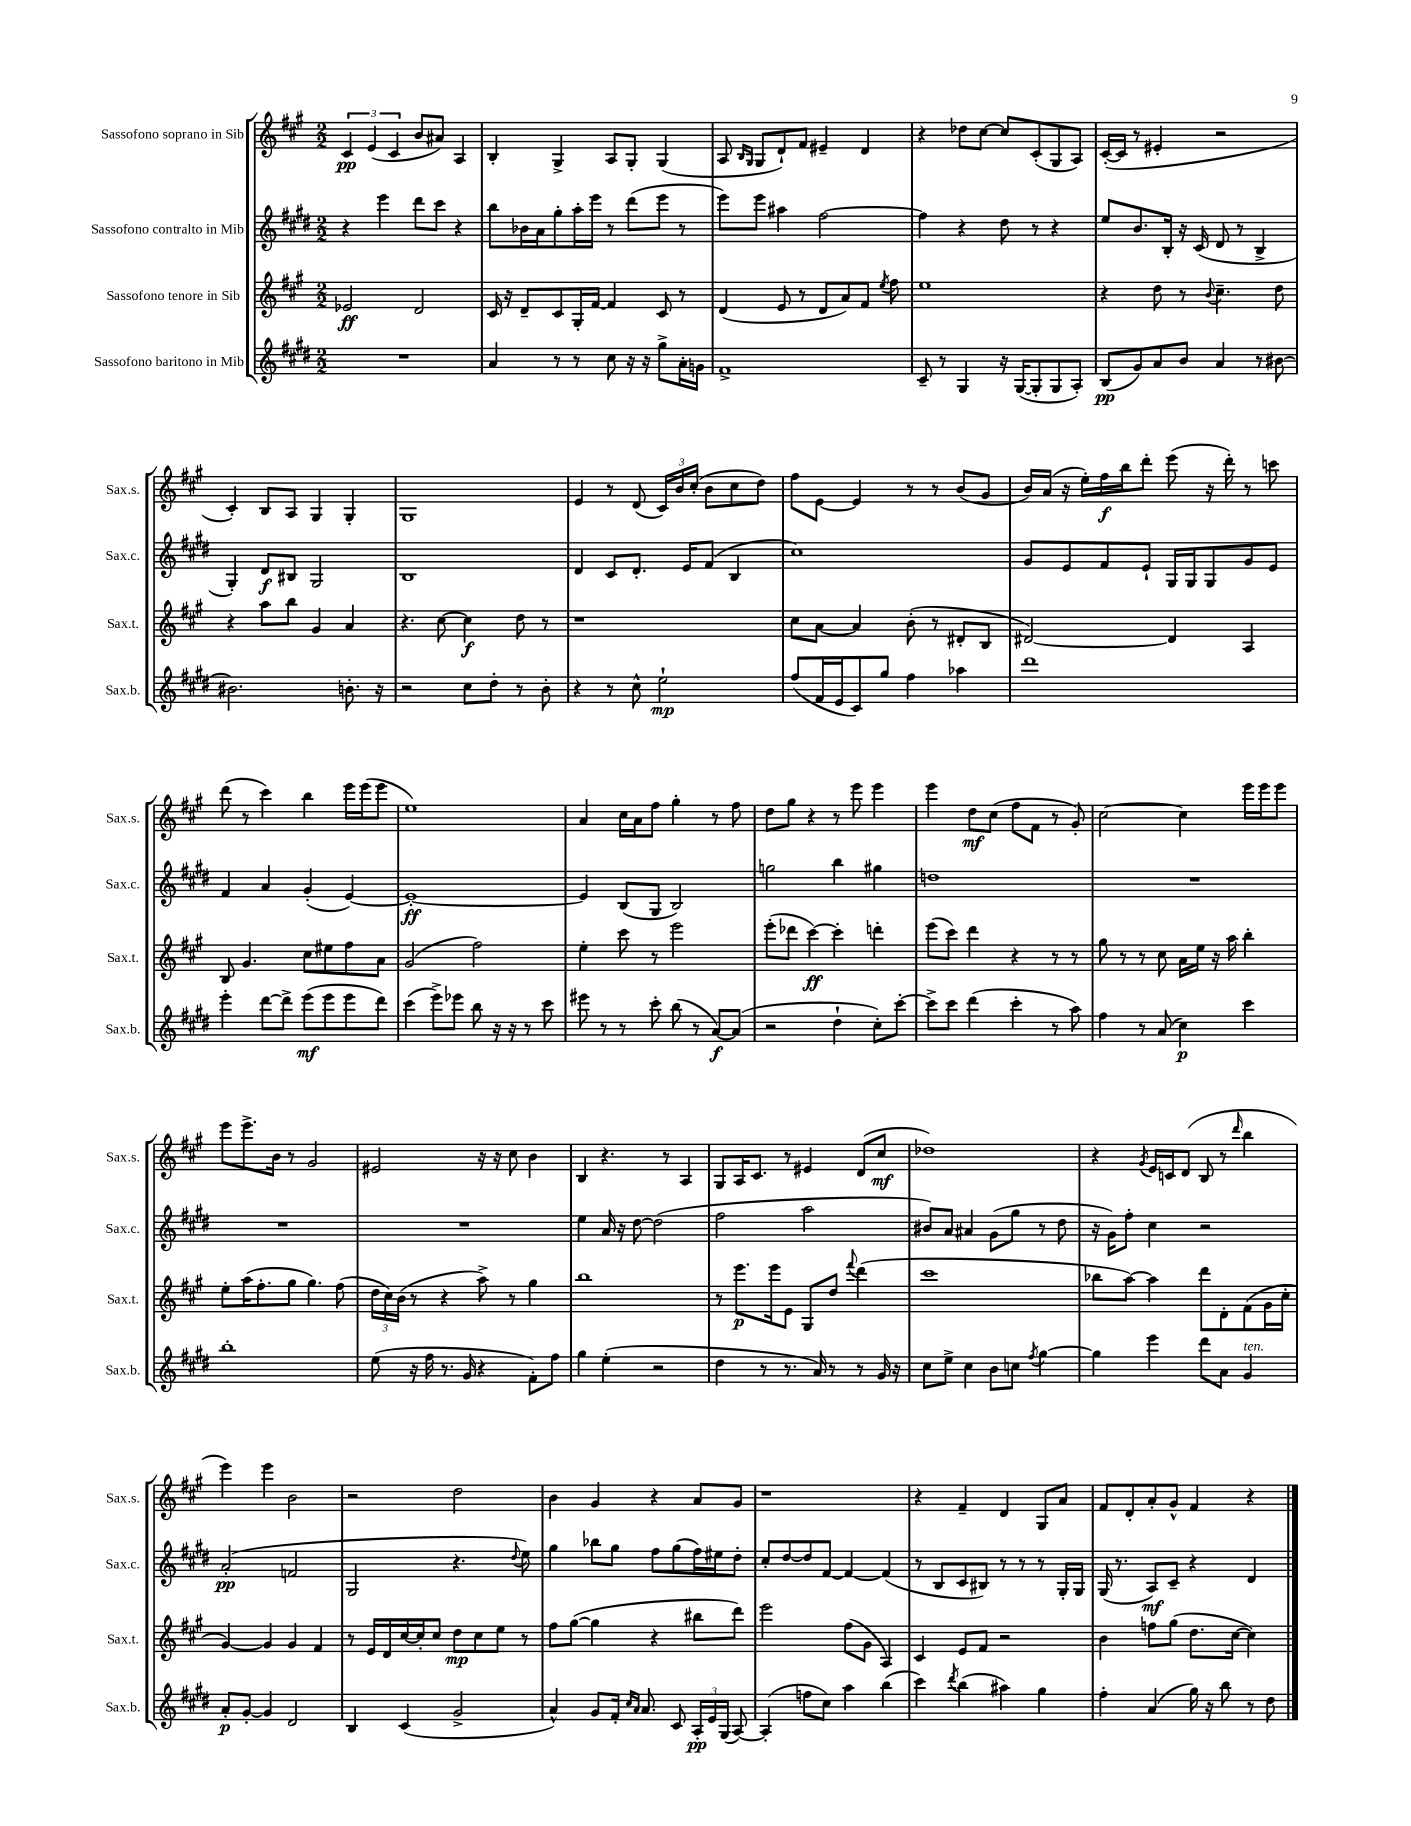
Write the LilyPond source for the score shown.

<<
\new StaffGroup <<
\new Staff = "s0" \with { instrumentName = "Sassofono soprano in Sib" shortInstrumentName = "Sax.s." } {
    \clef treble \key a \major \numericTimeSignature \time 2/2
    \autoBeamOff \tuplet 3/2 { cis'4\pp e'4( cis'4 } b'8[ ais'8]) a4 |
    b4-. gis4-> a8[ gis8]-. gis4( |
    a8 \grace { b16[ gis16] } gis8[ d'8-!) fis'8] eis'4-- d'4 |
    r4 des''8[ cis''8]~ cis''8[ cis'8-.( gis8 a8]) |
    cis'16[~-.( cis'16] r8 eis'4-. r2 |
    cis'4-.) b8[ a8] gis4 gis4-. |
    gis1 |
    e'4 r8 d'8( \tuplet 3/2 { cis'16[) b'16 cis''16]-.( } b'8[ cis''8 d''8]) |
    fis''8[ e'8]~ e'4 r8 r8 b'8[( gis'8] |
    b'16[) a'16]( r16 e''16[-.) fis''16\f b''16 d'''8]-. e'''8( r16 d'''16-.) r8 c'''8 |
    d'''8( r8 cis'''4) b''4 e'''16[ e'''16( e'''8] |
    e''1) |
    a'4 cis''16[ a'16 fis''8] gis''4-. r8 fis''8 |
    d''8[ gis''8] r4 r8 e'''8 e'''4 |
    e'''4 d''8[\mf cis''8]( fis''8[ fis'8] r8 gis'8-.) |
    cis''2~ cis''4 e'''16[ e'''16 e'''8] |
    e'''8[ e'''8.-> b'16] r8 gis'2 |
    eis'2 r16 r16 cis''8 b'4 |
    b4 r4. r8 a4 |
    gis8[ a16 cis'8.] r8 eis'4 d'8[( cis''8]\mf |
    des''1) |
    r4 \acciaccatura { gis'8 } e'16[ c'16 d'8]( b8 r8 \grace { d'''16 } b''4 |
    e'''4) e'''4 b'2 |
    r2 d''2 |
    b'4 gis'4 r4 a'8[ gis'8] |
    r1 |
    r4 fis'4-- d'4 gis8[ a'8] |
    fis'8[ d'8-. a'8-. gis'8]-^ fis'4 r4 \bar "|." |
}
\new Staff = "s1" \with { instrumentName = "Sassofono contralto in Mib" shortInstrumentName = "Sax.c." } {
    \clef treble \key e \major \numericTimeSignature \time 2/2
    \autoBeamOff r4 e'''4 dis'''8[ cis'''8] r4 |
    b''8[ bes'16 a'16 gis''8-. a''16-. e'''16] r8 dis'''8[( e'''8] r8 |
    e'''8[) e'''8] ais''4 fis''2~ |
    fis''4 r4 dis''8 r8 r4 |
    e''8[ b'8. b16]-. r16 cis'16( dis'8 r8 b4-> |
    gis4-.) dis'8[\f bis8] gis2 |
    b1 |
    dis'4 cis'8[ dis'8.]-. e'16[ fis'8]( b4 |
    cis''1) |
    gis'8[ e'8 fis'8 e'8]-! gis16[ gis16 gis8 gis'8 e'8] |
    fis'4 a'4 gis'4-.( e'4~) |
    e'1~-.\ff |
    e'4 b8[( gis8] b2) |
    g''2 b''4 gis''4 |
    d''1 |
    R1 |
    R1 |
    R1 |
    e''4 a'16 r16 dis''8~ dis''2( |
    fis''2 a''2 |
    bis'8[) a'8] ais'4 gis'8[( gis''8] r8 dis''8 |
    r16 gis'16[) fis''8]-. cis''4 r2 |
    a'2-.\pp( f'2 |
    gis2 r4. \appoggiatura { dis''8 } e''8) |
    gis''4 bes''8[ gis''8] fis''8[ gis''8( fis''16) eis''16 dis''8]-. |
    cis''8[-. dis''8~ dis''8 fis'8]~ fis'4~ fis'4( |
    r8 b8[ cis'8 bis8]) r8 r8 r8 gis16[-. gis16] |
    gis16( r8. a8[\mf) cis'8]-- r4 dis'4 \bar "|." |
}
\new Staff = "s2" \with { instrumentName = "Sassofono tenore in Sib" shortInstrumentName = "Sax.t." } {
    \clef treble \key a \major \numericTimeSignature \time 2/2
    \autoBeamOff ees'2\ff d'2 |
    cis'16 r16 d'8[-- cis'8 gis16-. fis'16]~ fis'4 cis'8 r8 |
    d'4( e'8 r8 d'8[ a'8) fis'8] \acciaccatura { e''8 } fis''8 |
    e''1 |
    r4 d''8 r8 \appoggiatura { b'8 } cis''4.-- d''8 |
    r4 a''8[ b''8] gis'4 a'4 |
    r4. cis''8~ cis''4\f d''8 r8 |
    r1 |
    cis''8[ a'8]~ a'4 b'8-.( r8 dis'8[-. b8] |
    dis'2~) dis'4 a4 |
    b8 gis'4. cis''8[ eis''8 fis''8 a'8] |
    gis'2( fis''2) |
    e''4-. cis'''8 r8 e'''2 |
    e'''8[-.( des'''8] cis'''4~\ff) cis'''4-. d'''4-. |
    e'''8[( cis'''8]) d'''4 r4 r8 r8 |
    gis''8 r8 r8 cis''8 a'16[ e''16] r16 a''16 b''4-. |
    e''8[-. a''16( fis''8.-. gis''8] gis''4.) fis''8( |
    \tuplet 3/2 { d''16[ cis''16) b'16]( } r8 r4 a''8->) r8 gis''4 |
    b''1 |
    r8 e'''8.[\p e'''16 e'8] gis8[ d''8] \appoggiatura { fis'''8 } d'''4( |
    cis'''1 |
    bes''8[ a''8]~) a''4 d'''8[ d'8-. fis'8( gis'16 cis''16]-. |
    gis'4~) gis'4 gis'4 fis'4 |
    r8 e'16[ d'16 cis''16~ cis''16-. cis''8] d''8[\mp cis''8 e''8] r8 |
    fis''8[ gis''8]~( gis''4 r4 bis''8[ d'''8]) |
    e'''2 fis''8[( gis'8] a4) |
    cis'4 e'8[ fis'8] r2 |
    b'4 f''8[ gis''8]( d''8.[ cis''16]~ cis''4) \bar "|." |
}
\new Staff = "s3" \with { instrumentName = "Sassofono baritono in Mib" shortInstrumentName = "Sax.b." } {
    \clef treble \key e \major \numericTimeSignature \time 2/2
    \autoBeamOff R1 |
    a'4 r8 r8 cis''8 r16 r16 gis''8[-> a'16-. g'16] |
    fis'1-> |
    cis'8-- r8 gis4 r16 gis16[~( gis8-. gis8 a8]-.) |
    b8[\pp( gis'8) a'8 b'8] a'4 r8 bis'8~ |
    bis'2. b'8.-. r16 |
    r2 cis''8[ dis''8]-. r8 b'8-. |
    r4 r8 cis''8-^ e''2-!\mp |
    fis''8[( fis'16 e'16 cis'8) gis''8] fis''4 aes''4 |
    dis'''1 |
    e'''4-. dis'''8[~ dis'''8]-> e'''8[\mf( e'''8 e'''8 dis'''8]) |
    cis'''4( e'''8[->) ees'''8] b''8 r16 r16 r8 cis'''8 |
    eis'''8 r8 r8 cis'''8-. b''8( r8 a'8[~\f) a'8]( |
    r2 dis''4-! cis''8[-.) cis'''8]~-. |
    cis'''8[-> cis'''8] dis'''4( cis'''4-. r8 a''8) |
    fis''4 r8 a'8( cis''4\p) cis'''4 |
    b''1-. |
    e''8( r16 fis''16 r8. gis'16 r4 fis'8[-.) fis''8] |
    gis''4 e''4-.( r2 |
    dis''4 r8 r8. a'16) r8 r8 gis'16 r16 |
    cis''8[ e''8]-> cis''4 b'8[ c''8] \acciaccatura { fis''8 } gis''4~ |
    gis''4 e'''4 dis'''8[ a'8] gis'4^\markup { \italic "ten." } |
    a'8[-.\p gis'8]~-. gis'4 dis'2 |
    b4 cis'4( gis'2-> |
    a'4-^) gis'8[ fis'16]-. \grace { cis''16[ a'16] } a'8. cis'8 \tuplet 3/2 { a16[-.\pp e'16 gis16]( } a8~) |
    a4-.( f''8[ cis''8]) a''4 b''4( |
    cis'''4) \acciaccatura { dis'''8 } b''4( ais''4) gis''4 |
    fis''4-. a'4( gis''16) r16 b''8 r8 dis''8 \bar "|." |
}
>>
>>
\layout { \context { \Score \remove "Bar_number_engraver" } }
